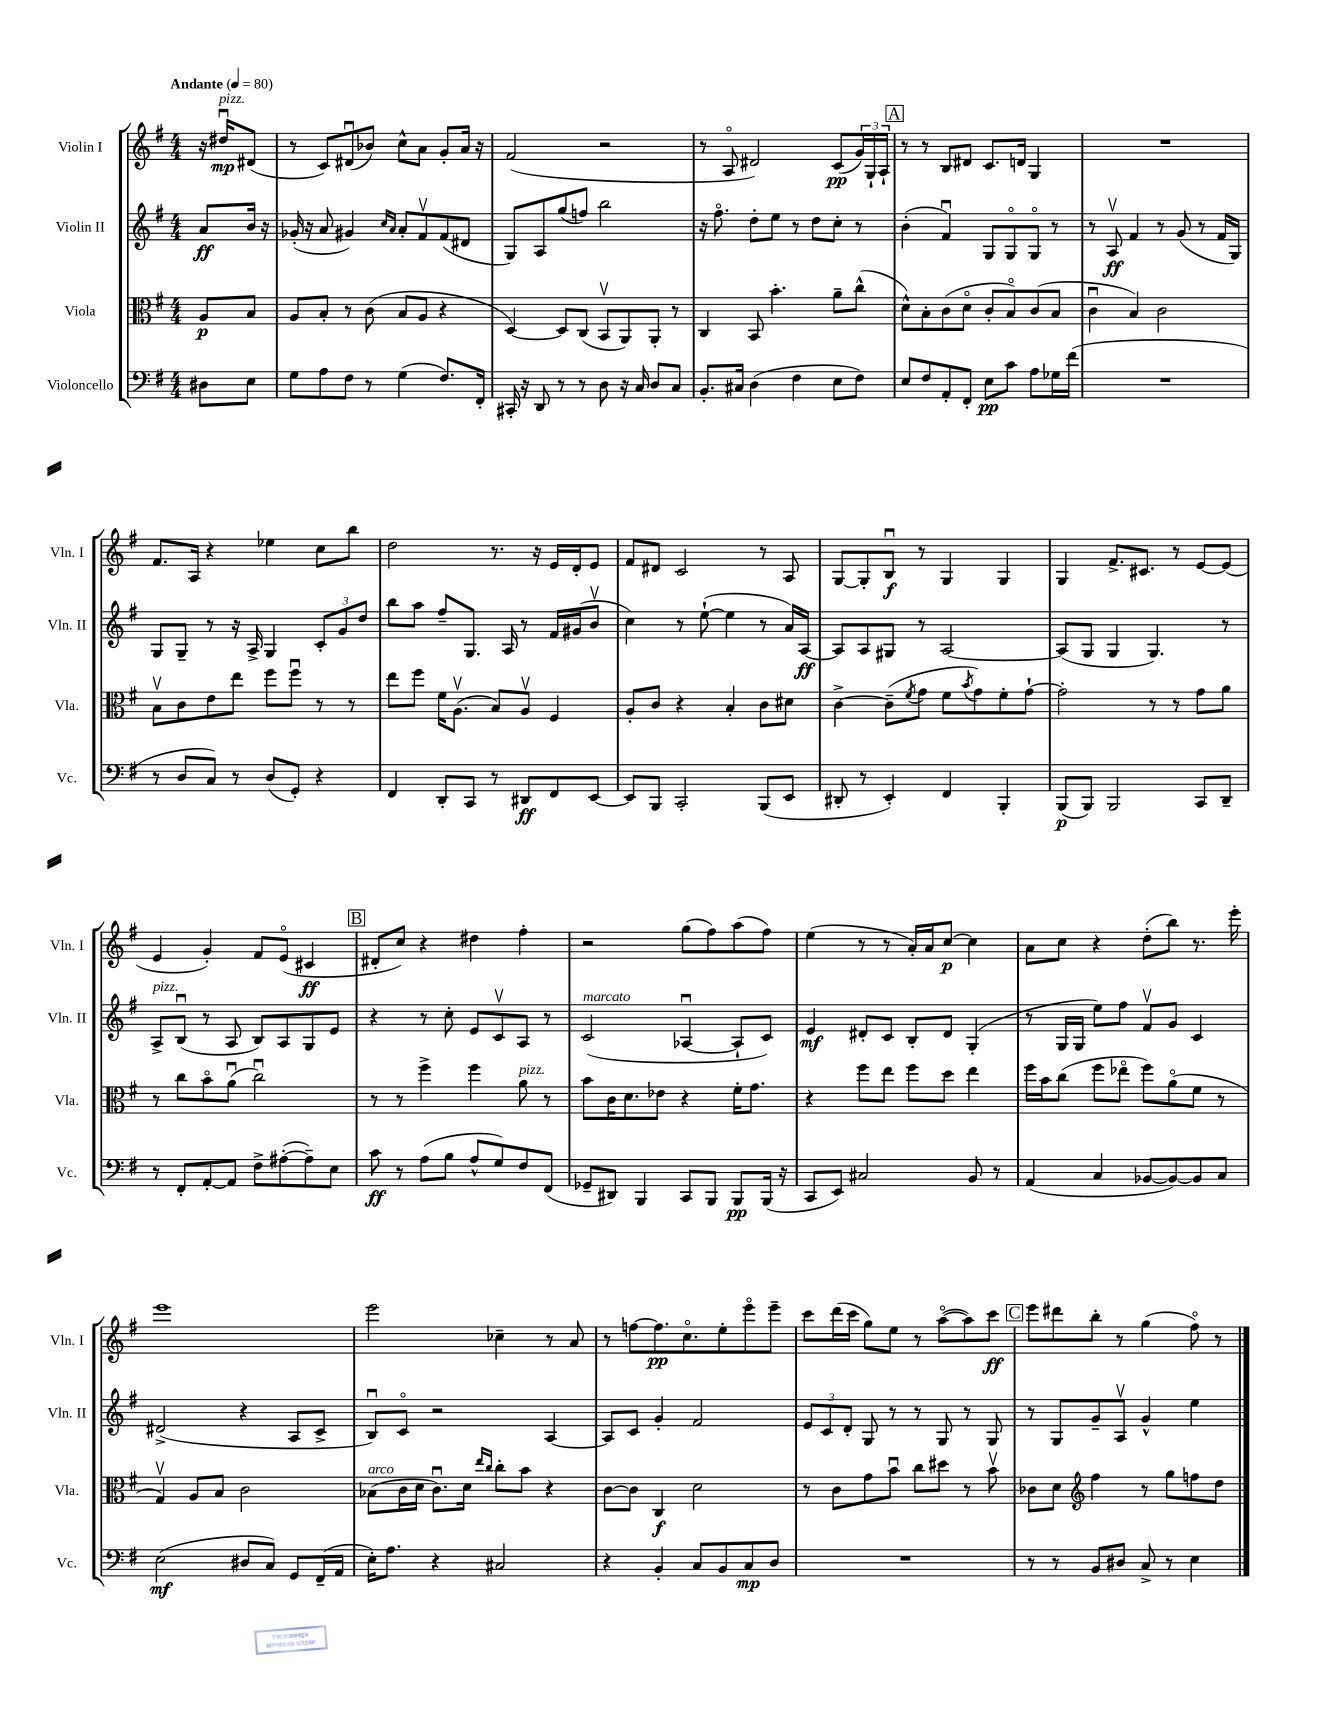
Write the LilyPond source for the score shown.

<<
\new StaffGroup <<
\new Staff = "s0" \with { instrumentName = "Violin I" shortInstrumentName = "Vln. I" } {
    \clef treble \key g \major \numericTimeSignature \time 4/4 \partial 4 \tempo "Andante" 4 = 80
    r16 dis''16\downbow\mp^\markup { \italic "pizz." } dis'8( |
    r8 c'8) dis'8\downbow( bes'8) c''8-^ a'8 g'8-. a'16 r16 |
    fis'2( r2 |
    r8 a8\flageolet dis'2) c'8\pp( \tuplet 3/2 { g'16) g16-! a16-! } |
    \mark \markup { \box "A" } r8 r8 b8 dis'8 c'8. d'16 g4 |
    R1 |
    fis'8. a16 r4 ees''4 c''8 b''8 |
    d''2 r8. r16 e'16 d'16-. e'8 |
    fis'8 dis'8 c'2 r8 a8 |
    g8~ g8-. b8\downbow\f r8 g4 g4 |
    g4 fis'8.-> cis'8. r8 e'8~ e'8( |
    e'4 g'4-.) fis'8 e'8\flageolet( cis'4\ff |
    \mark \markup { \box "B" } dis'8-. c''8) r4 dis''4 fis''4-. |
    r2 g''8( fis''8) a''8( fis''8) |
    e''4( r8 r8 a'16-.) a'16 c''8~\p c''4 |
    a'8 c''8 r4 d''8-.( b''8) r8. e'''16-. |
    e'''1 |
    e'''2 ces''4-- r8 a'8 |
    r8 f''8~ f''8.\pp c''8.\flageolet e''8-. e'''8\flageolet e'''8-- |
    c'''8 d'''16( c'''16 g''8) e''8 r8 a''8~\flageolet( a''8) c'''8\ff |
    \mark \markup { \box "C" } e'''8 dis'''8 b''8-. r8 g''4( fis''8\flageolet) r8 \bar "|." |
}
\new Staff = "s1" \with { instrumentName = "Violin II" shortInstrumentName = "Vln. II" } {
    \clef treble \key g \major \numericTimeSignature \time 4/4 \partial 4
    a'8\ff b'16 r16 |
    ges'16-.( r16 a'8 gis'4) \grace { c''16 a'16 } a'8-. fis'8\upbow fis'8( dis'8 |
    g8) a8 g''8( f''8) b''2 |
    r16 fis''8.\flageolet d''8-. e''8 r8 d''8 c''8-. r8 |
    \mark \markup { \box "A" } b'4-.( fis'4\downbow) g8 g8\flageolet g8\flageolet r8 |
    r8 a8\upbow\ff fis'4 r8 g'8( r8 fis'16 g16) |
    g8 g8-- r8 r16 a16-> g4 \tuplet 3/2 { c'8-. g'8 d''8 } |
    b''8 a''8 fis''8-- g8. a16 r8 fis'16 gis'16( b'8\upbow |
    c''4) r8 e''8~-!( e''4 r8 a'16) a16~\ff |
    a8 a8 gis8 r8 a2~ |
    a8( g8 g4 g4.) r8 |
    a8->^\markup { \italic "pizz." } b8\downbow( r8 a8 b8) a8 g8 e'8 |
    \mark \markup { \box "B" } r4 r8 c''8-. e'8 c'8\upbow a8 r8 |
    c'2^\markup { \italic "marcato" }( aes4~\downbow aes8-! c'8) |
    e'4\mf dis'8-. c'8 b8-. dis'8 g4-.( |
    r8 g16 g16 e''8) fis''8 fis'8\upbow g'8 c'4 |
    dis'2->( r4 a8 c'8-> |
    b8\downbow) c'8\flageolet r2 a4~ |
    a8 c'8 g'4-. fis'2 |
    \tuplet 3/2 { e'8 c'8 d'8-. } g8 r8 r8 g8 r8 g8 |
    \mark \markup { \box "C" } r8 g8 g'8-- a8\upbow g'4-^ e''4 \bar "|." |
}
\new Staff = "s2" \with { instrumentName = "Viola" shortInstrumentName = "Vla." } {
    \clef alto \key g \major \numericTimeSignature \time 4/4 \partial 4
    a8\p b8 |
    a8 b8-. r8 c'8( b8 a8 r4 |
    d4~) d8 c8( b,8\upbow a,8) a,8-. r8 |
    c4 b,8 b'4.-. a'8-- c''8-^( |
    \mark \markup { \box "A" } d'8-^) b8-. c'8( d'8\flageolet c'8-. b8\flageolet) c'8( b8 |
    c'4\downbow b4) c'2 |
    b8\upbow c'8 e'8 e''8 fis''8 fis''8\downbow r8 r8 |
    e''8 fis''8 fis'16 a8.\upbow( b8) a8\upbow fis4 |
    a8-. c'8 r4 b4-. c'8 dis'8 |
    c'4~-> c'8--( \acciaccatura { fis'8 } g'8 fis'8 \acciaccatura { b'8 } g'8) fis'8-. g'8~-! |
    g'2-. r8 r8 g'8 a'8 |
    r8 c''8 b'8\flageolet a'8\downbow( c''2\downbow) |
    \mark \markup { \box "B" } r8 r8 fis''4-> fis''4 a'8^\markup { \italic "pizz." } r8 |
    b'8 c'16 d'8. ees'8 r4 fis'16-. g'8. |
    r4 fis''8 e''8 fis''8 d''8 e''4 |
    fis''16 b'16 c''8( fis''8 ees''8\flageolet fis''8) a'8\flageolet( fis'8 r8 |
    g4\upbow) a8 b8 c'2 |
    bes8^\markup { \italic "arco" }( c'16 d'16 c'8.\downbow) d'16 \grace { e''16 c''16 } c''8-. b'8 r4 |
    c'8~ c'8 c4\f d'2 |
    r8 c'8 g'8 b'8\downbow c''8 dis''8 r8 b'8\upbow |
    \mark \markup { \box "C" } ces'8 d'8 \clef treble fis''4 r8 g''8 f''8 d''8 \bar "|." |
}
\new Staff = "s3" \with { instrumentName = "Violoncello" shortInstrumentName = "Vc." } {
    \clef bass \key g \major \numericTimeSignature \time 4/4 \partial 4
    dis8 e8 |
    g8 a8 fis8 r8 g4( fis8.) fis,16-. |
    cis,16-. r16 d,8 r8 r8 d8 r16 c16 d8 c8 |
    b,8.-. cis16 d4( fis4 e8 fis8) |
    \mark \markup { \box "A" } e8 fis8 a,8-. fis,8-. e8\pp c'8 a8 ges16 fis'16( |
    R1 |
    r8 d8 c8) r8 d8( g,8-.) r4 |
    fis,4 d,8-. c,8 r8 dis,8\ff fis,8 e,8~ |
    e,8 b,,8 c,2-. b,,8( e,8 |
    dis,8-. r8 e,4-.) fis,4 b,,4-. |
    b,,8\p( b,,8) b,,2 c,8 d,8-- |
    r8 fis,8-. a,8~-. a,8 fis8-> ais8~-.( ais8--) e8 |
    \mark \markup { \box "B" } c'8\ff r8 a8( b8 a8-^ g8) fis8 fis,8( |
    ges,8-- dis,8) b,,4 c,8 b,,8 b,,8\pp b,,16( r16 |
    c,8 e,8) cis2 b,8 r8 |
    a,4( c4 bes,8~ bes,8~) bes,8 c8 |
    e2\mf( dis8 c8) g,8 fis,16--( a,16 |
    e16-.) a8. r4 cis2 |
    r4 b,4-. c8 b,8 c8\mp d8 |
    R1 |
    \mark \markup { \box "C" } r8 r8 b,8 dis8 c8-> r8 e4 \bar "|." |
}
>>
>>
\layout { \context { \Score \remove "Bar_number_engraver" } }
